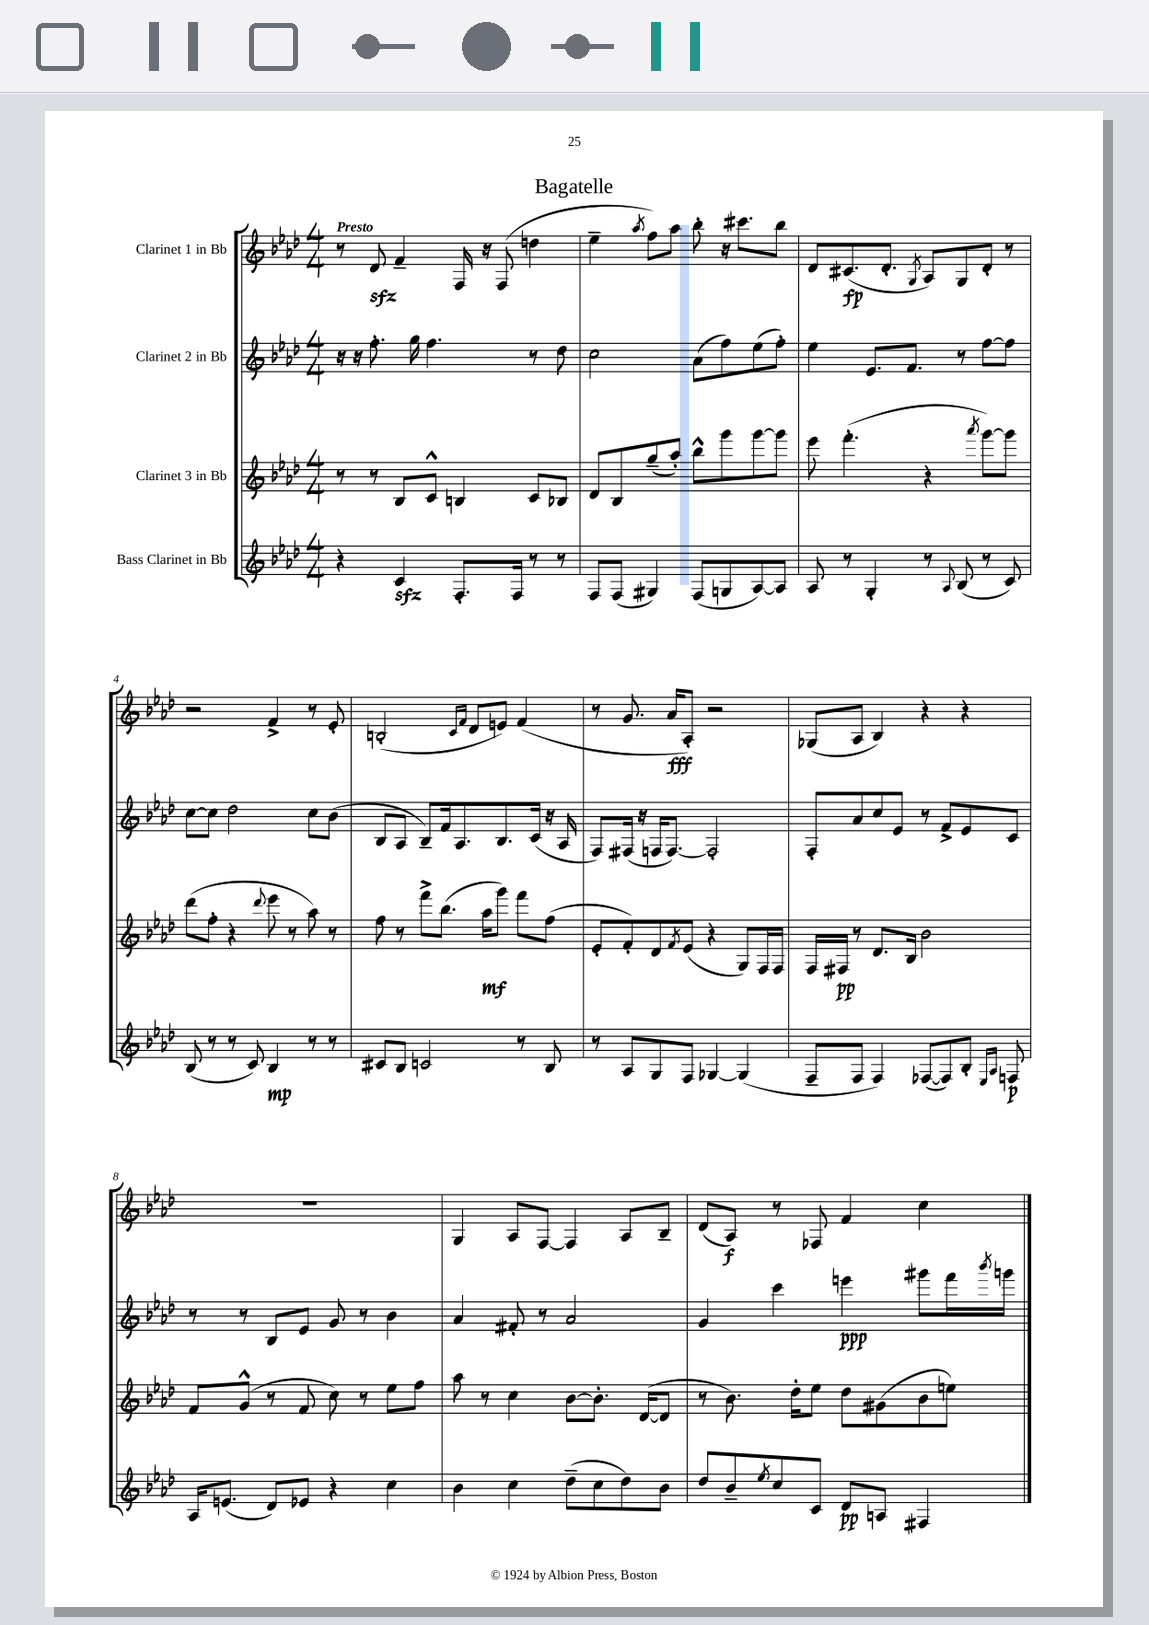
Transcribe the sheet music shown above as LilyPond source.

\header { title = "Bagatelle" }
<<
\new StaffGroup <<
\new Staff = "s0" \with { instrumentName = "Clarinet 1 in Bb" } {
    \clef treble \key aes \major \numericTimeSignature \time 4/4 \tempo "Presto"
    r8 des'8\sfz f'4-- f16 r16 f8( d''4 |
    ees''4-- \acciaccatura { aes''8 } f''8) aes''8 bes''8-. r16 cis'''8. bes''8 |
    des'8 cis'8.\fp( des'8.-. \acciaccatura { g8 } aes8) g8 des'8-. r8 |
    r2 f'4-> r8 ees'8-. |
    b2-.( \grace { c'16 f'16 } des'8 e'8) f'4( |
    r8 g'8. aes'16\fff aes8-.) r2 |
    ges8( aes8 bes4) r4 r4 |
    R1 |
    g4 aes8 f8~ f4 aes8 bes8-- |
    des'8( aes8\f) r8 fes8 f'4 c''4 \bar "|." |
}
\new Staff = "s1" \with { instrumentName = "Clarinet 2 in Bb" } {
    \clef treble \key aes \major \numericTimeSignature \time 4/4
    r16 r16 f''8.-. g''16 f''4. r8 des''8 |
    c''2 aes'8( f''8) ees''8( f''8-.) |
    ees''4 ees'8. f'8. r8 f''8~ f''8 |
    c''8~ c''8 des''2 c''8 bes'8( |
    bes8 aes8 bes8--) f'16 aes8. bes8. c'16( r16 aes16 |
    f8) fis16( r16 f16 f8.~) f2-. |
    f8-. aes'8 c''8 ees'8 r8 f'8-> ees'8 c'8 |
    r8 r8 bes8 ees'8 g'8 r8 bes'4 |
    aes'4 fis'8-. r8 aes'2 |
    g'4 c'''4 e'''4\ppp gis'''8 f'''16 \acciaccatura { bes'''8 } g'''16 \bar "|." |
}
\new Staff = "s2" \with { instrumentName = "Clarinet 3 in Bb" } {
    \clef treble \key aes \major \numericTimeSignature \time 4/4
    r8 r8 bes8 c'8-^ b4 c'8 bes8 |
    des'8 bes8 g''8--( aes''8-.) bes''8-^ g'''8 g'''8~ g'''8 |
    ees'''8 f'''4.-.( r4 \acciaccatura { aes'''8 } g'''8~) g'''8 |
    des'''8( f''8-. r4 \appoggiatura { des'''8 } ees'''8 r8 aes''8) r8 |
    f''8 r8 f'''8-> bes''8.( aes''16\mf g'''8) f'''8 f''8( |
    ees'8-. f'8-.) des'8 \acciaccatura { f'8 } ees'8( r4 g8) f16 f16 |
    f16 fis16\pp r8 des'8. bes16 bes'2 |
    f'8 g'8-^( r8 f'8 c''8) r8 ees''8 f''8 |
    aes''8 r8 c''4 bes'8~ bes'8.-. des'16~( des'8 |
    r8 bes'8.) des''16-. ees''8 des''8 gis'8( bes'8 e''8) \bar "|." |
}
\new Staff = "s3" \with { instrumentName = "Bass Clarinet in Bb" } {
    \clef treble \key aes \major \numericTimeSignature \time 4/4
    r4 c'4\sfz f8.-. f16 r8 r8 |
    f8 f8( gis4) f8( g8 aes8~) aes8 |
    aes8 r8 g4-. r8 \appoggiatura { aes8 } bes8( r8 c'8) |
    bes8( r8 r8 c'8) bes4\mp r8 r8 |
    cis'8 bes8 c'2 r8 bes8 |
    r8 aes8 g8 f8 ges4~ ges4( |
    f8-- f8 f4) fes8~( fes8) bes8-. \grace { ees16 aes16 } f8\p |
    aes16 e'8.( des'8) ees'8 r4 c''4 |
    bes'4 c''4 des''8--( c''8 des''8) bes'8 |
    des''8 bes'8-- \acciaccatura { ees''8 } c''8 c'8 des'8\pp a8 fis4 \bar "|." |
}
>>
>>
